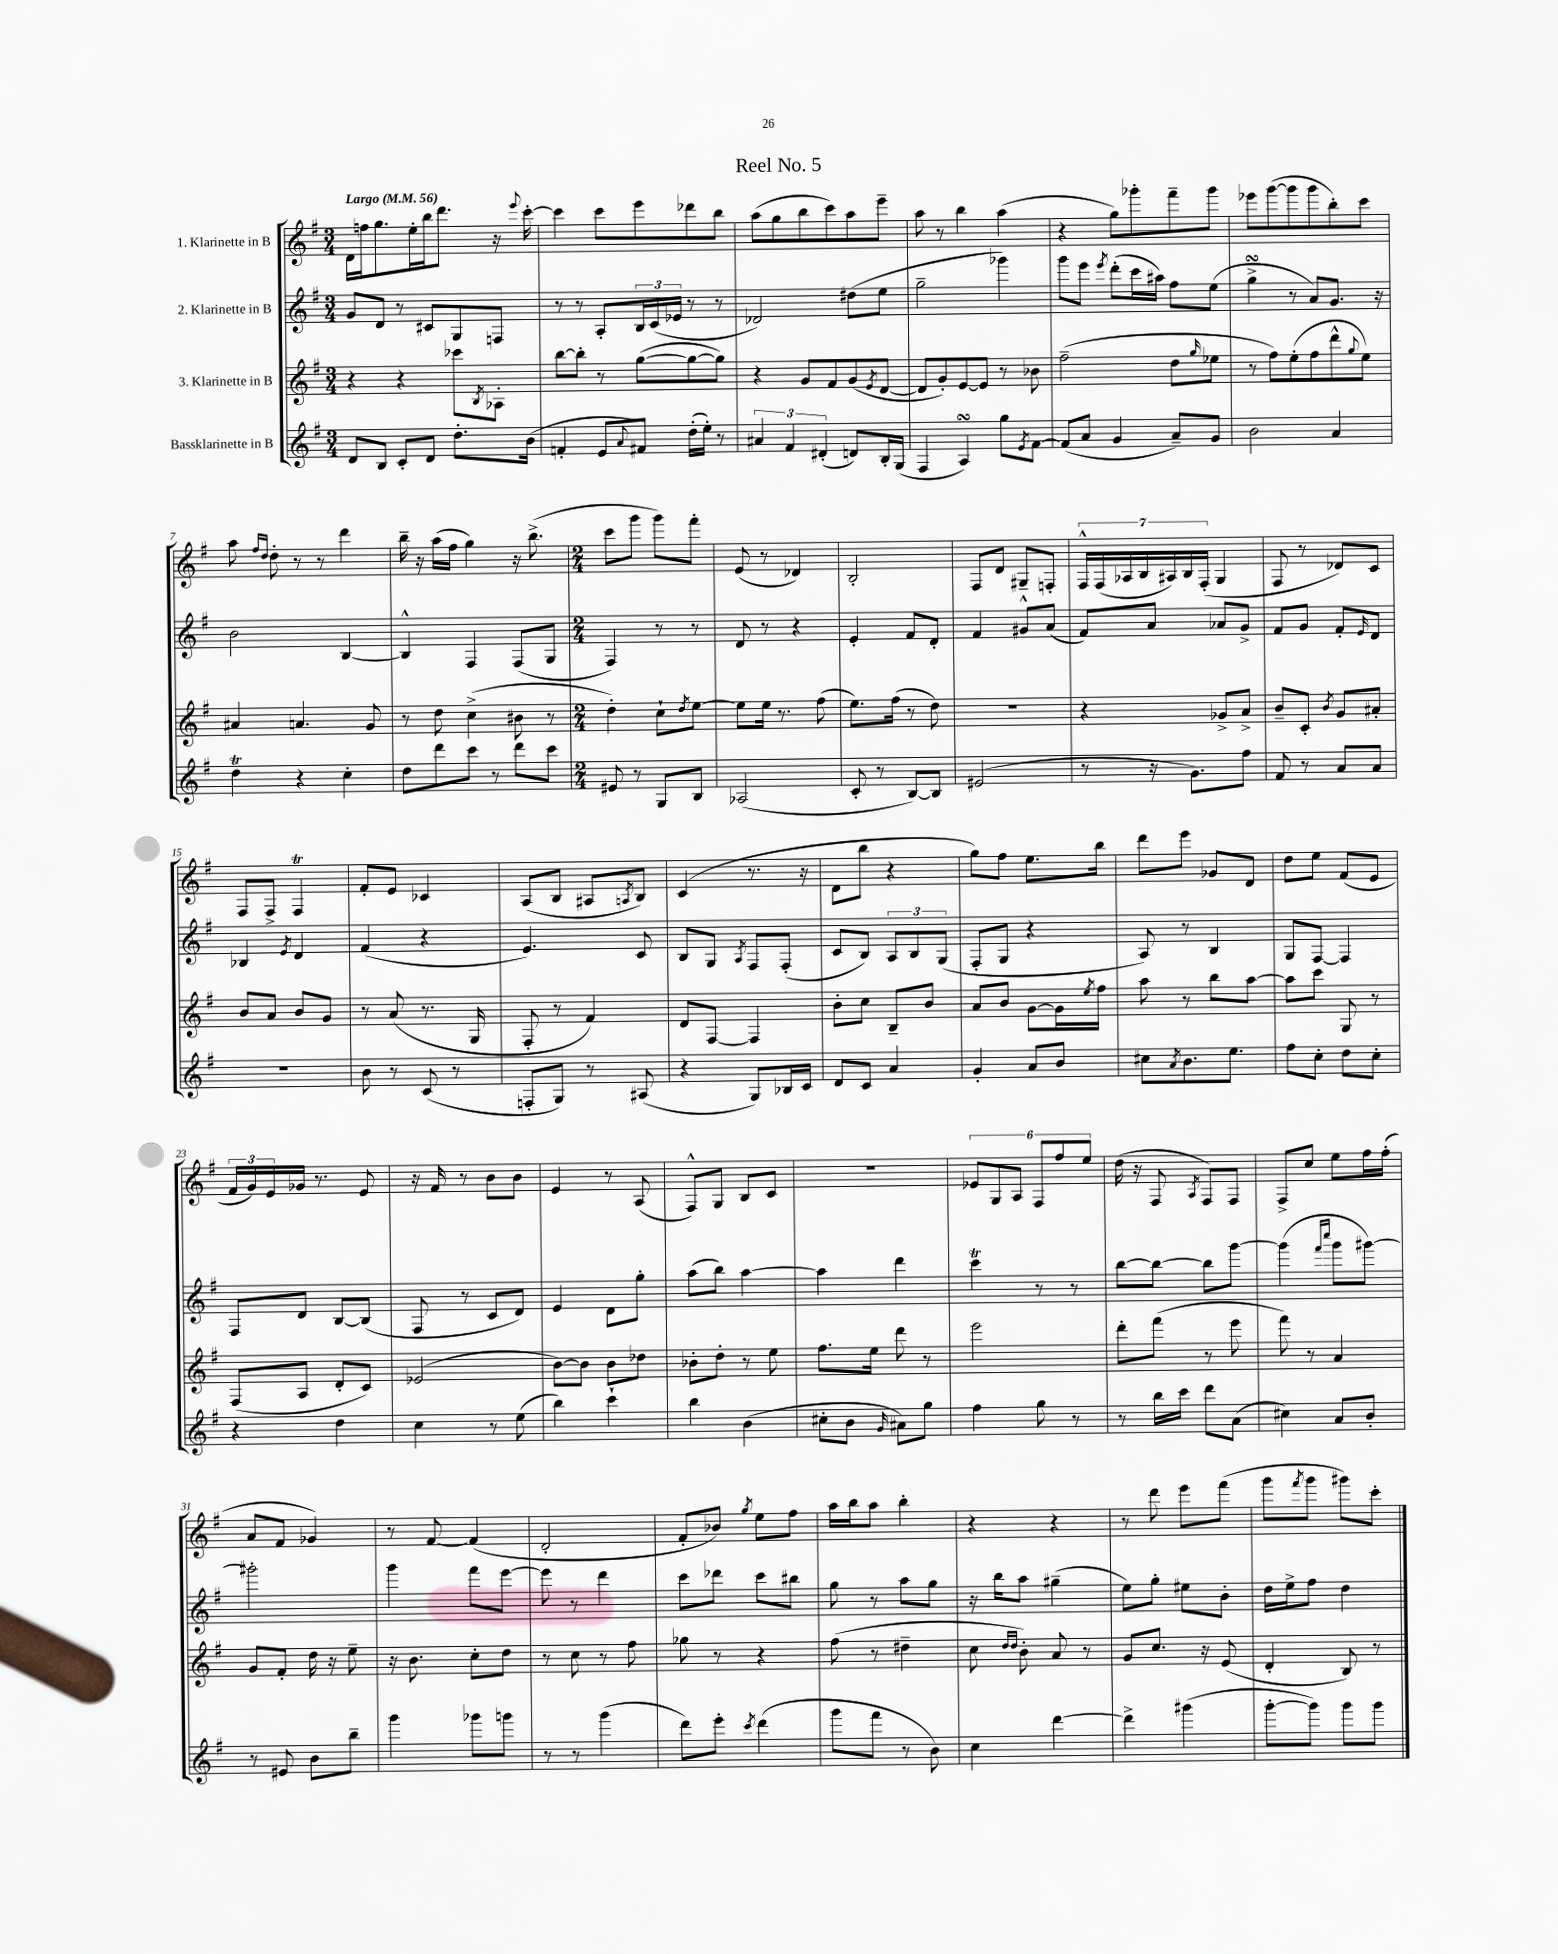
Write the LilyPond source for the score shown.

\header { title = "Reel No. 5" }
<<
\new StaffGroup <<
\new Staff = "s0" \with { instrumentName = "1. Klarinette in B" } {
    \clef treble \key g \major \numericTimeSignature \time 3/4 \tempo "Largo" 4 = 56
    d'16 f''16 g''8. e''16-. b''16 d'''8. r16 \appoggiatura { e'''8 } c'''16~-. |
    c'''4 c'''8 e'''8 des'''8 b''8 |
    a''8( g''8 b''8 c'''8) a''8 e'''8-- |
    a''8 r8 b''4 a''4( |
    r4 g''8) ges'''8-. fis'''8-- ges'''8 |
    ees'''8 g'''8~( g'''8 g'''8 b''8-.) c'''8 |
    a''8 \grace { fis''16 d''16 } d''8-. r8 r8 d'''4 |
    b''16-- r16 a''16( fis''16 g''4) r16 b''8.->( |
    \numericTimeSignature \time 2/4 c'''8 g'''8 g'''8) fis'''8-. |
    e'8( r8 des'4) |
    b2-. |
    fis8 d'8 gis8-- f8-. |
    \tuplet 7/4 { fis16-^ fis16( aes16 b16 ais16) b16 fis16-.( } g4 |
    fis8 r8 des'8) c'8 |
    fis8 fis8-> fis4\trill |
    fis'8-. e'8 ces'4 |
    a8( b8 ais8 \acciaccatura { a8 } b8) |
    c'4( r8. r16 |
    d'8 b''8 r4 |
    g''8) fis''8 e''8. b''16 |
    d'''8 e'''8 ges'8 d'8 |
    d''8 e''8 fis'8( e'8 |
    \tuplet 3/2 { fis'16 g'16) e'16 } ges'16 r8. e'8 |
    r16 fis'16 r8 b'8 b'8 |
    e'4 r8 a8( |
    fis8-^) g8 b8 c'8 |
    R2 |
    \tuplet 6/4 { ees'8 g8 a8 fis8 fis''8 e''8 } |
    d''16( r16 fis8 \acciaccatura { a8 } fis8) fis8 |
    fis8-> c''8 e''8 fis''16 fis''16-.( |
    a'8 fis'8 ges'4) |
    r8 fis'8~ fis'4( |
    d'2-. |
    fis'8-. bes'8) \acciaccatura { g''8 } e''8 fis''8 |
    a''16 b''16 a''8 b''4-. |
    r4 r4 |
    r8 d'''8 e'''8 fis'''8( |
    g'''8 \acciaccatura { fis'''8 } g'''8 gis'''8) c'''8-. \bar "|." |
}
\new Staff = "s1" \with { instrumentName = "2. Klarinette in B" } {
    \clef treble \key g \major \numericTimeSignature \time 3/4
    g'8 d'8 r8 cis'8 g8 f8 |
    r8 r8 a8-. \tuplet 3/2 { b16 c'16( ees'16 } r8 r8 |
    des'2) dis''8( e''8 |
    g''2-- ges'''4) |
    g'''8 e'''8 \acciaccatura { e'''8 } d'''8-.( c'''16 ais''16) fis''8 e''8( |
    g''4->\turn r8 a'8) g'8. r16 |
    b'2 b4~ |
    b4-^ fis4 fis8( g8 |
    \numericTimeSignature \time 2/4 fis4) r8 r8 |
    d'8 r8 r4 |
    e'4-. fis'8 d'8-. |
    fis'4 gis'8-^ a'8( |
    fis'8) a'8 aes'8 g'8-> |
    fis'8 g'8 fis'8-. \grace { e'16 } d'8 |
    bes4 \acciaccatura { e'8 } d'4 |
    fis'4( r4 |
    e'4.) c'8 |
    b8 g8 \acciaccatura { a8 } fis8 fis8-.( |
    c'8 b8) \tuplet 3/2 { a8 b8 g8( } |
    fis8-. g8 r4 |
    a8) r8 b4 |
    g8 fis8~ fis4 |
    fis8 d'8 b8~ b8( |
    fis8 r8 c'8 d'8) |
    e'4 d'8 g''8-. |
    a''8( b''8) a''4~ |
    a''4 d'''4 |
    c'''4\trill r8 r8 |
    b''8~ b''8~ b''8 g'''8~ |
    g'''4( \grace { fis'''16 c''''16 } g'''8 gis'''8~) |
    gis'''2-. |
    g'''4 fis'''8 e'''8~ |
    e'''8 r8 d'''4 |
    c'''8 des'''8 c'''8 bis''8 |
    g''8 r8 a''8 g''8 |
    r16 b''16 a''8 gis''4--( |
    e''8) g''8-. eis''8 b'8-. |
    d''16 e''16-> fis''8 d''4 \bar "|." |
}
\new Staff = "s2" \with { instrumentName = "3. Klarinette in B" } {
    \clef treble \key g \major \numericTimeSignature \time 3/4
    r4 r4 ces'''8 \acciaccatura { b8 } aes8-. |
    b''8~ b''8-. r8 g''8~( g''8~ g''8) |
    r4 g'8 fis'8 g'8( \acciaccatura { e'8 } d'8~ |
    d'8 g'8-.) e'8~ e'8 r8 bes'8 |
    fis''2--( d''8 \grace { g''16 } ees''8 |
    r8 fis''8) e''8-.( fis''8 d'''8-^ \appoggiatura { g''8 } e''8) |
    ais'4 a'4. g'8 |
    r8 d''8 c''4->( bis'8 r8 |
    \numericTimeSignature \time 2/4 d''4-.) c''8-! \acciaccatura { d''8 } e''8~ |
    e''8 e''16 r8. fis''8( |
    e''8.) fis''16( r8 d''8) |
    r2 |
    r4 ges'8-> a'8-> |
    b'8-- c'8-. \acciaccatura { b'8 } g'8 ais'8-. |
    b'8 a'8 b'8 g'8 |
    r8 a'8( r8. g16 |
    fis8-. r8 fis'4) |
    d'8 fis8~ fis4 |
    b'8-. c''8 b8-- b'8 |
    a'8 b'8 g'8~ g'16 \acciaccatura { e''8 } fis''16 |
    a''8 r8 b''8 a''8~ |
    a''8 c'''8 g8 r8 |
    fis8( a8 d'8-. c'8) |
    ees'2( |
    b'8~) b'8 b'8 des''8 |
    bes'8-. d''8-. r8 e''8 |
    fis''8. e''16 d'''8 r8 |
    e'''2 |
    d'''8-. fis'''8( r8 e'''8 |
    fis'''8) r8 a'4 |
    g'8 fis'8-. d''16 r16 e''8-- |
    r16 b'8. c''8-. d''8 |
    r8 c''8 r8 fis''8 |
    ges''8 r8 r4 |
    fis''8( r8 dis''4-- |
    c''8 \grace { d''16 d''16 } b'8-.) a'8 r8 |
    g'8 c''8. r16 e'8( |
    d'4-. b8) r8 \bar "|." |
}
\new Staff = "s3" \with { instrumentName = "Bassklarinette in B" } {
    \clef treble \key g \major \numericTimeSignature \time 3/4
    d'8 b8 c'8-. d'8 d''8.-. b'16( |
    f'4-. e'8 \appoggiatura { a'8 } fis'8) d''16-.( e''16-.) r8 |
    \tuplet 3/2 { ais'4 fis'4 dis'4-.( } d'8) b16-. g16( |
    fis4 a4\turn) g''8 \acciaccatura { e'8 } fis'8~ |
    fis'8( a'8 g'4 a'8--) g'8 |
    b'2 a'4 |
    d''4\trill r4 c''4-. |
    d''8 d'''8 c'''8 r8 d'''8 c'''8 |
    \numericTimeSignature \time 2/4 eis'8 r8 g8 b8 |
    aes2( |
    c'8-. r8 b8~) b8 |
    eis'2( |
    r8 r16 g'8.) fis''8 |
    fis'8 r8 a'8 a'8 |
    R2 |
    b'8 r8 c'8( r8 |
    f8-. g8) r8 ais8( |
    r4 g8) bes16 c'16 |
    d'8 c'8 a'4 |
    g'4-. a'8 b'8 |
    cis''8 \acciaccatura { a'8 } b'8. e''8. |
    fis''8 c''8-. d''8 c''8-. |
    r4 d''4 |
    c''4 r8 e''8( |
    b''4) c'''4-! |
    b''4 b'4( |
    cis''8-. b'8 \grace { g'16 } ais'8) g''8 |
    fis''4 g''8 r8 |
    r8 b''16 c'''16 d'''8 a'8( |
    cis''4) a'8 b'8-. |
    r8 eis'8 b'8 b''8-- |
    g'''4 ges'''8 g'''8 |
    r8 r8 g'''4( |
    d'''8) e'''8-. \acciaccatura { c'''8 } d'''4( |
    g'''8 fis'''8 r8 b'8) |
    c''4 d'''4~ |
    d'''4-> gis'''4( |
    g'''8~-. g'''8) g'''8 g'''8 \bar "|." |
}
>>
>>
